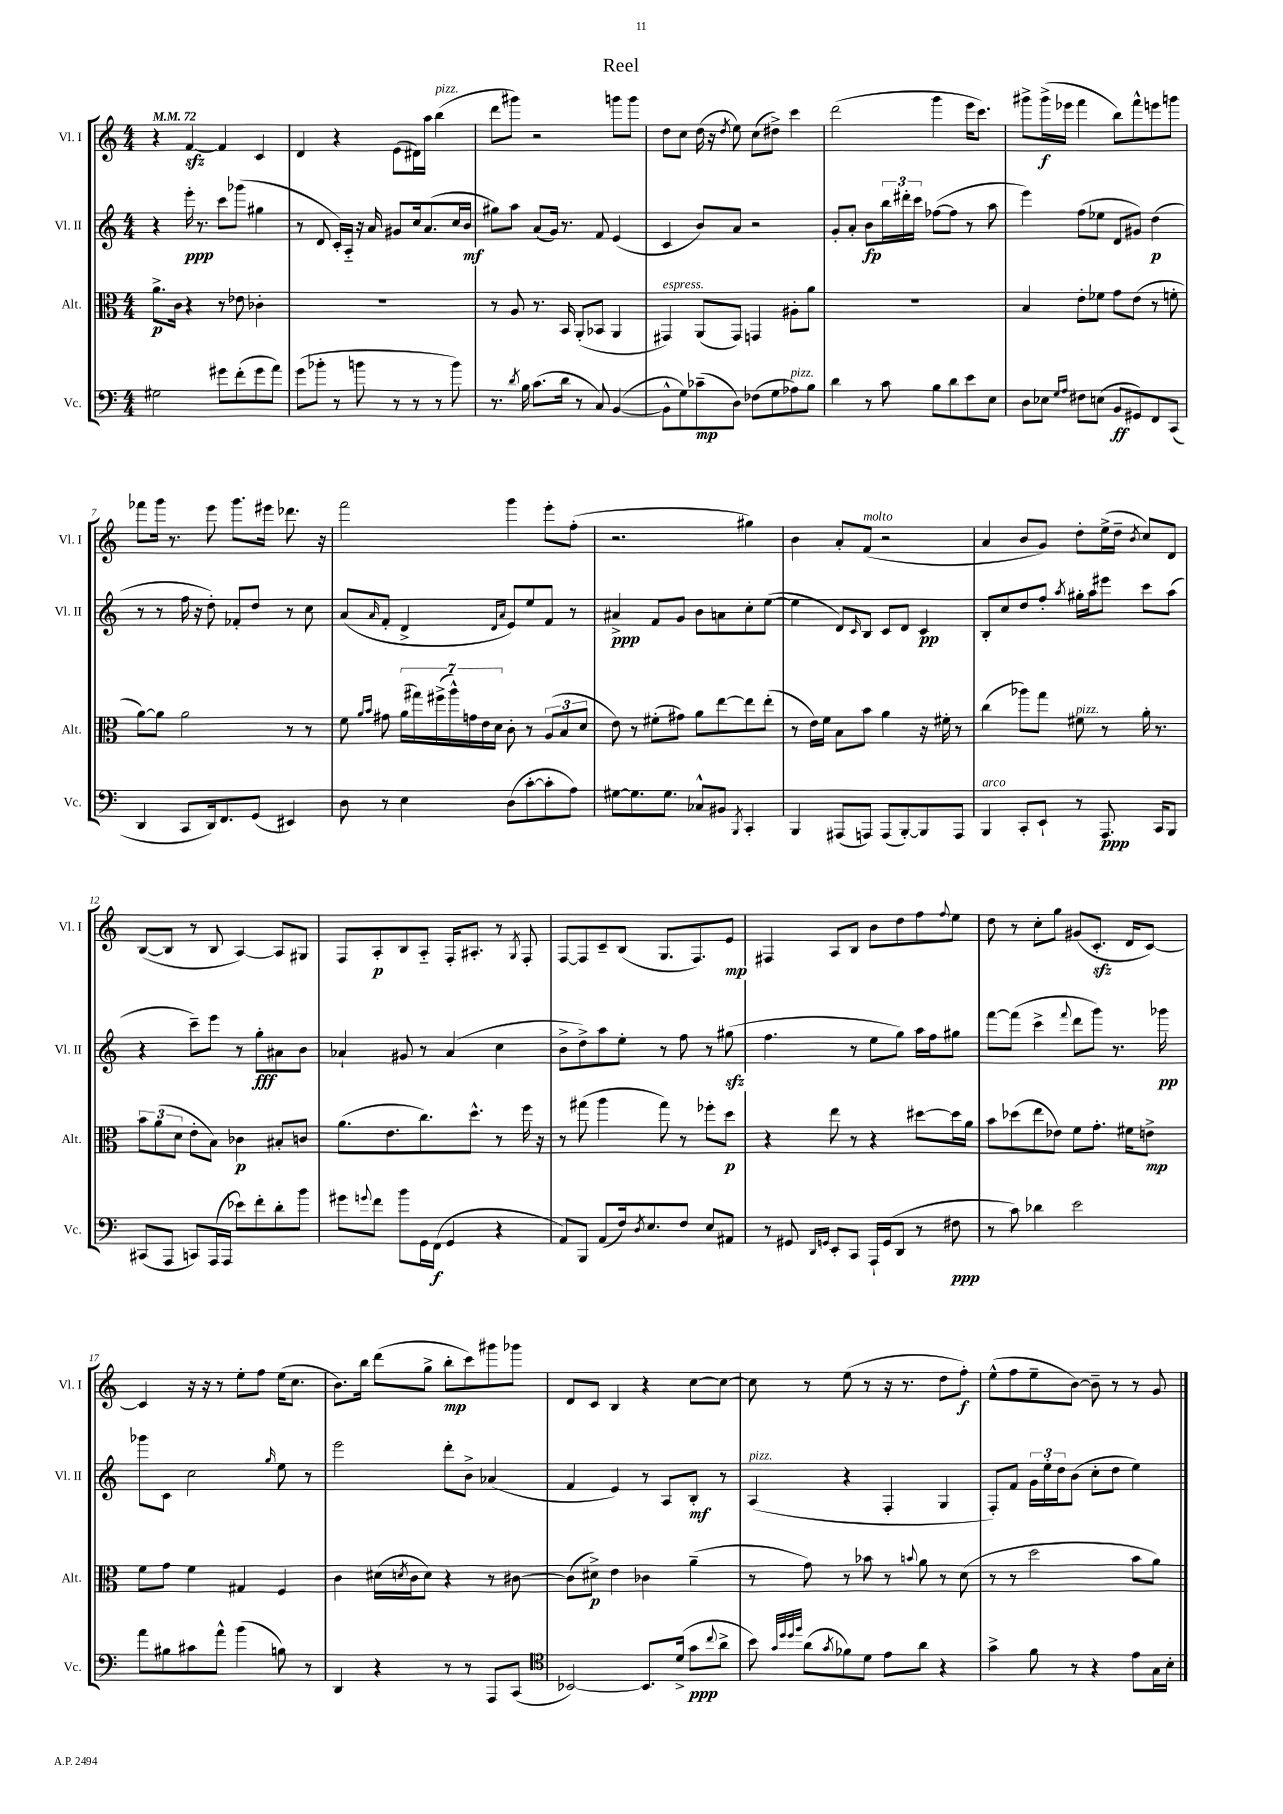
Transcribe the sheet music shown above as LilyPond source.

\header { title = "Reel" }
<<
\new StaffGroup <<
\new Staff = "s0" \with { instrumentName = "Vl. I" shortInstrumentName = "Vl. I" } {
    \clef treble \key c \major \numericTimeSignature \time 4/4 \tempo 4 = 72
    r4 f'4~\sfz f'4 c'4 |
    d'4 r4 e'8( dis'16) a''16 b''4^\markup { \italic "pizz." }( |
    d'''8 gis'''8) r2 g'''8 g'''8 |
    d''8 c''8 d''16( r16 \acciaccatura { d''8 } e''8) c''8( dis''8->) c'''4 |
    d'''2( g'''4 e'''16 c'''8.) |
    gis'''8-> gis'''16->\f( ees'''16 f'''4 b''8) f'''8-^ e'''8 g'''8 |
    fes'''8 g'''16 r8. e'''8 g'''8. eis'''16 des'''8. r16 |
    f'''2 g'''4 e'''8-. f''8-.( |
    r2. gis''4) |
    b'4 a'8-. f'8^\markup { \italic "molto" }( r2 |
    a'4 b'8 g'8) d''8-. e''16->( d''16-- \acciaccatura { b'8 } c''8) d'8 |
    b8~( b8 r8 b8 a4~) a8 gis8 |
    f8 a8-.\p b8 a8-_ f16-. ais8.-. r8 \acciaccatura { g8 } f8-. |
    f8~ f8 c'8-- b8( g8. f8.) e'8\mp |
    fis4 a8 b8 b'8 d''8 f''8 \appoggiatura { f''8 } e''8 |
    d''8 r8 c''8-. g''8 gis'8( c'8.-.\sfz d'16 c'8~) |
    c'4 r16 r16 r8 e''8-. f''8 e''16( c''8. |
    b'8.) b''16 d'''8( g''8-> b''8-.\mp c'''8) gis'''8 ges'''8 |
    d'8 c'8 b4 r4 c''8~ c''8~ |
    c''8 r8 e''8( r8 r16 r8. d''8 f''8-.\f) |
    e''8-^( f''8 e''8-- b'8~) b'8-- r8 r8 g'8 \bar "|." |
}
\new Staff = "s1" \with { instrumentName = "Vl. II" shortInstrumentName = "Vl. II" } {
    \clef treble \key c \major \numericTimeSignature \time 4/4
    r4 e'''16-.\ppp r8. c'''8 ges'''8( gis''4 |
    r8 d'8 c'16-.) a16-_ r16 a'16 gis'8 c''16 a'8.( c''16 b'16\mf |
    gis''8) a''8 a'8( g'16) r8. f'8 e'4( |
    c'4 b'8) a'8 r2 |
    g'8-. a'8-. b'8\fp \tuplet 3/2 { b''16 dis'''16-. c'''16 } fes''8~( fes''8 r8 a''8 |
    e'''4) f''8( ees''8 d'8 gis'8) d''4\p( |
    r8 r8 f''16 r16 d''8-.) fes'8-. d''8 r8 c''8 |
    a'8( \grace { a'16 } f'8-. d'4-> \grace { d'16 a'16 } e'8) e''8 f'8 r8 |
    ais'4->\ppp f'8 g'8 b'8 a'8 c''8-. e''8~( |
    e''4 d'8) \grace { c'16 } b8 c'8 d'8 c'4\pp |
    b8-. c''8 d''8 f''8-. \acciaccatura { a''8 } gis''16-. a''16 eis'''8 c'''8 a''8( |
    r4 c'''8--) e'''8 r8 g''8-.\fff ais'8 b'8 |
    aes'4-! gis'8 r8 aes'4( c''4 |
    b'8-> d''8->) a''8 e''8-. r8 f''8 r8 gis''8\sfz( |
    f''4. r8 e''8 g''8) a''16 f''16 gis''8 |
    f'''8~ f'''8( c'''4-> \appoggiatura { f'''8 } d'''8 g'''8) r8. ges'''16\pp |
    ges'''8 c'8 c''2 \grace { g''16 } e''8 r8 |
    e'''2 d'''8-. b'8-> aes'4( |
    f'4 e'4) r8 a8 b8-.\mf r8 |
    a4^\markup { \italic "pizz." }( r4 f4-. g4 |
    f8-.) f'8 \tuplet 3/2 { g'16 e''16-. d''16 } b'8( c''8-. d''8 e''4) \bar "|." |
}
\new Staff = "s2" \with { instrumentName = "Alt." shortInstrumentName = "Alt." } {
    \clef alto \key c \major \numericTimeSignature \time 4/4
    a'8.->\p c'16 r4 r8 ees'8 ces'4-. |
    R1 |
    r8 a8 r8. b,16 a,8-.( bes,8 a,4 |
    gis,4^\markup { \italic "espress." }) a,8( gis,8) g,4 ais8-. a'8 |
    R1 |
    b4 e'8-. fes'8 g'8 e'8( r8 f'8-. |
    a'8~) a'8 a'2 r8 r8 |
    f'8 \grace { a'16 b'16 } gis'8 \tuplet 7/4 { a'16( gis''16) fis''16->( a''16-^) g'16 e'16 d'16 } c'8-. r8 \tuplet 3/2 { a8( b8 d'8 } |
    e'8) r8 fis'8-.( gis'8) a'8 e''8~ e''8 e''8-.( |
    r8 e'16) f'16 b8 b'8 a'4 r16 fis'16-. r8 |
    c''4( aes''8) g''8 fis'8^\markup { \italic "pizz." } r8 a'16-. r8. |
    \tuplet 3/2 { b'8 a'8( d'8 } e'8-. b8) ces'4\p bis8-. c'8 |
    a'8.( e'8. c''8.) d''8.-^ r8 f''16 r16 |
    r8 gis''8( a''4 gis''8) r8 fes''8-. d''8\p |
    r4 e''8 r8 r4 dis''8~ dis''16 a'16 |
    b'8 des''8( e''8 ees'8) f'8 g'8.-. fis'16 e'8->\mp |
    f'8 g'8 f'4 gis4 f4 |
    c'4 dis'16( \acciaccatura { d'8 } c'16 d'8) r4 r8 cis'8~ |
    cis'8( dis'8->\p) e'4 ces'4 a'4--( |
    r8 g'8) r8 bes'8 r8 \appoggiatura { b'8 } a'8 r8 d'8( |
    r8 r8 d''2 b'8 a'8) \bar "|." |
}
\new Staff = "s3" \with { instrumentName = "Vc." shortInstrumentName = "Vc." } {
    \clef bass \key c \major \numericTimeSignature \time 4/4
    gis2 gis'8 f'8-.( gis'8 a'8) |
    g'8( bes'8-. r8 b'8 r8 r8 r8 b'8) |
    r8. \acciaccatura { d'8 } b16 c'8.( d'16 r8 c8) b,4~( |
    b,8-^ g8) ces'8--\mp( d8) fes8( g8 aes8^\markup { \italic "pizz." }) b8 |
    d'4 r8 c'8 b8 d'8 e'8 e8 |
    d8 ees8 \grace { g16 a16 } fis8 e8( b,8\ff gis,8) f,8 c,8( |
    d,4 c,8 d,16) f,8. g,8( eis,4) |
    d8 r8 e4 d8( c'8~-. c'8-. a8) |
    gis8~ gis8. gis8. ces8-^ bis,8 \acciaccatura { b,,8 } c,4-. |
    b,,4 ais,,8( a,,8) a,,8( b,,8~-.) b,,8 a,,8 |
    b,,4^\markup { \italic "arco" } c,8-. e,8-! r8 a,,8.\ppp c,16 b,,8 |
    cis,8( a,,8 c,8) a,,16( a,,16 ees'8) f'8-. d'8-. b'8 |
    gis'8 \appoggiatura { g'8 } f'8 b'8 g,16 f,16\f( g,4 r4 |
    a,8) b,,8 a,8( f16) \acciaccatura { d8 } e8. f8 e8 ais,8 |
    r8 gis,8 \grace { d,16 g,16 } e,8-. c,8 a,,16-! g,16( d,8 r8 fis8\ppp |
    r8 c'8) des'4 e'2 |
    a'8 bis8 cis'8 a'8-^ b'4( b8) r8 |
    d,4 r4 r8 r8 a,,8 c,8( |
    \clef tenor bes,2~) bes,8. d'16->( g'8\ppp \appoggiatura { c''8 } a'8-> |
    b'8) \grace { g'32 d''32 d''32 f''32 } a'8( \acciaccatura { g'8 } fes'8) d'8 e'8 a'8 r4 |
    g'4-> f'8 r8 r4 e'8 g16 b16-. \bar "|." |
}
>>
>>
